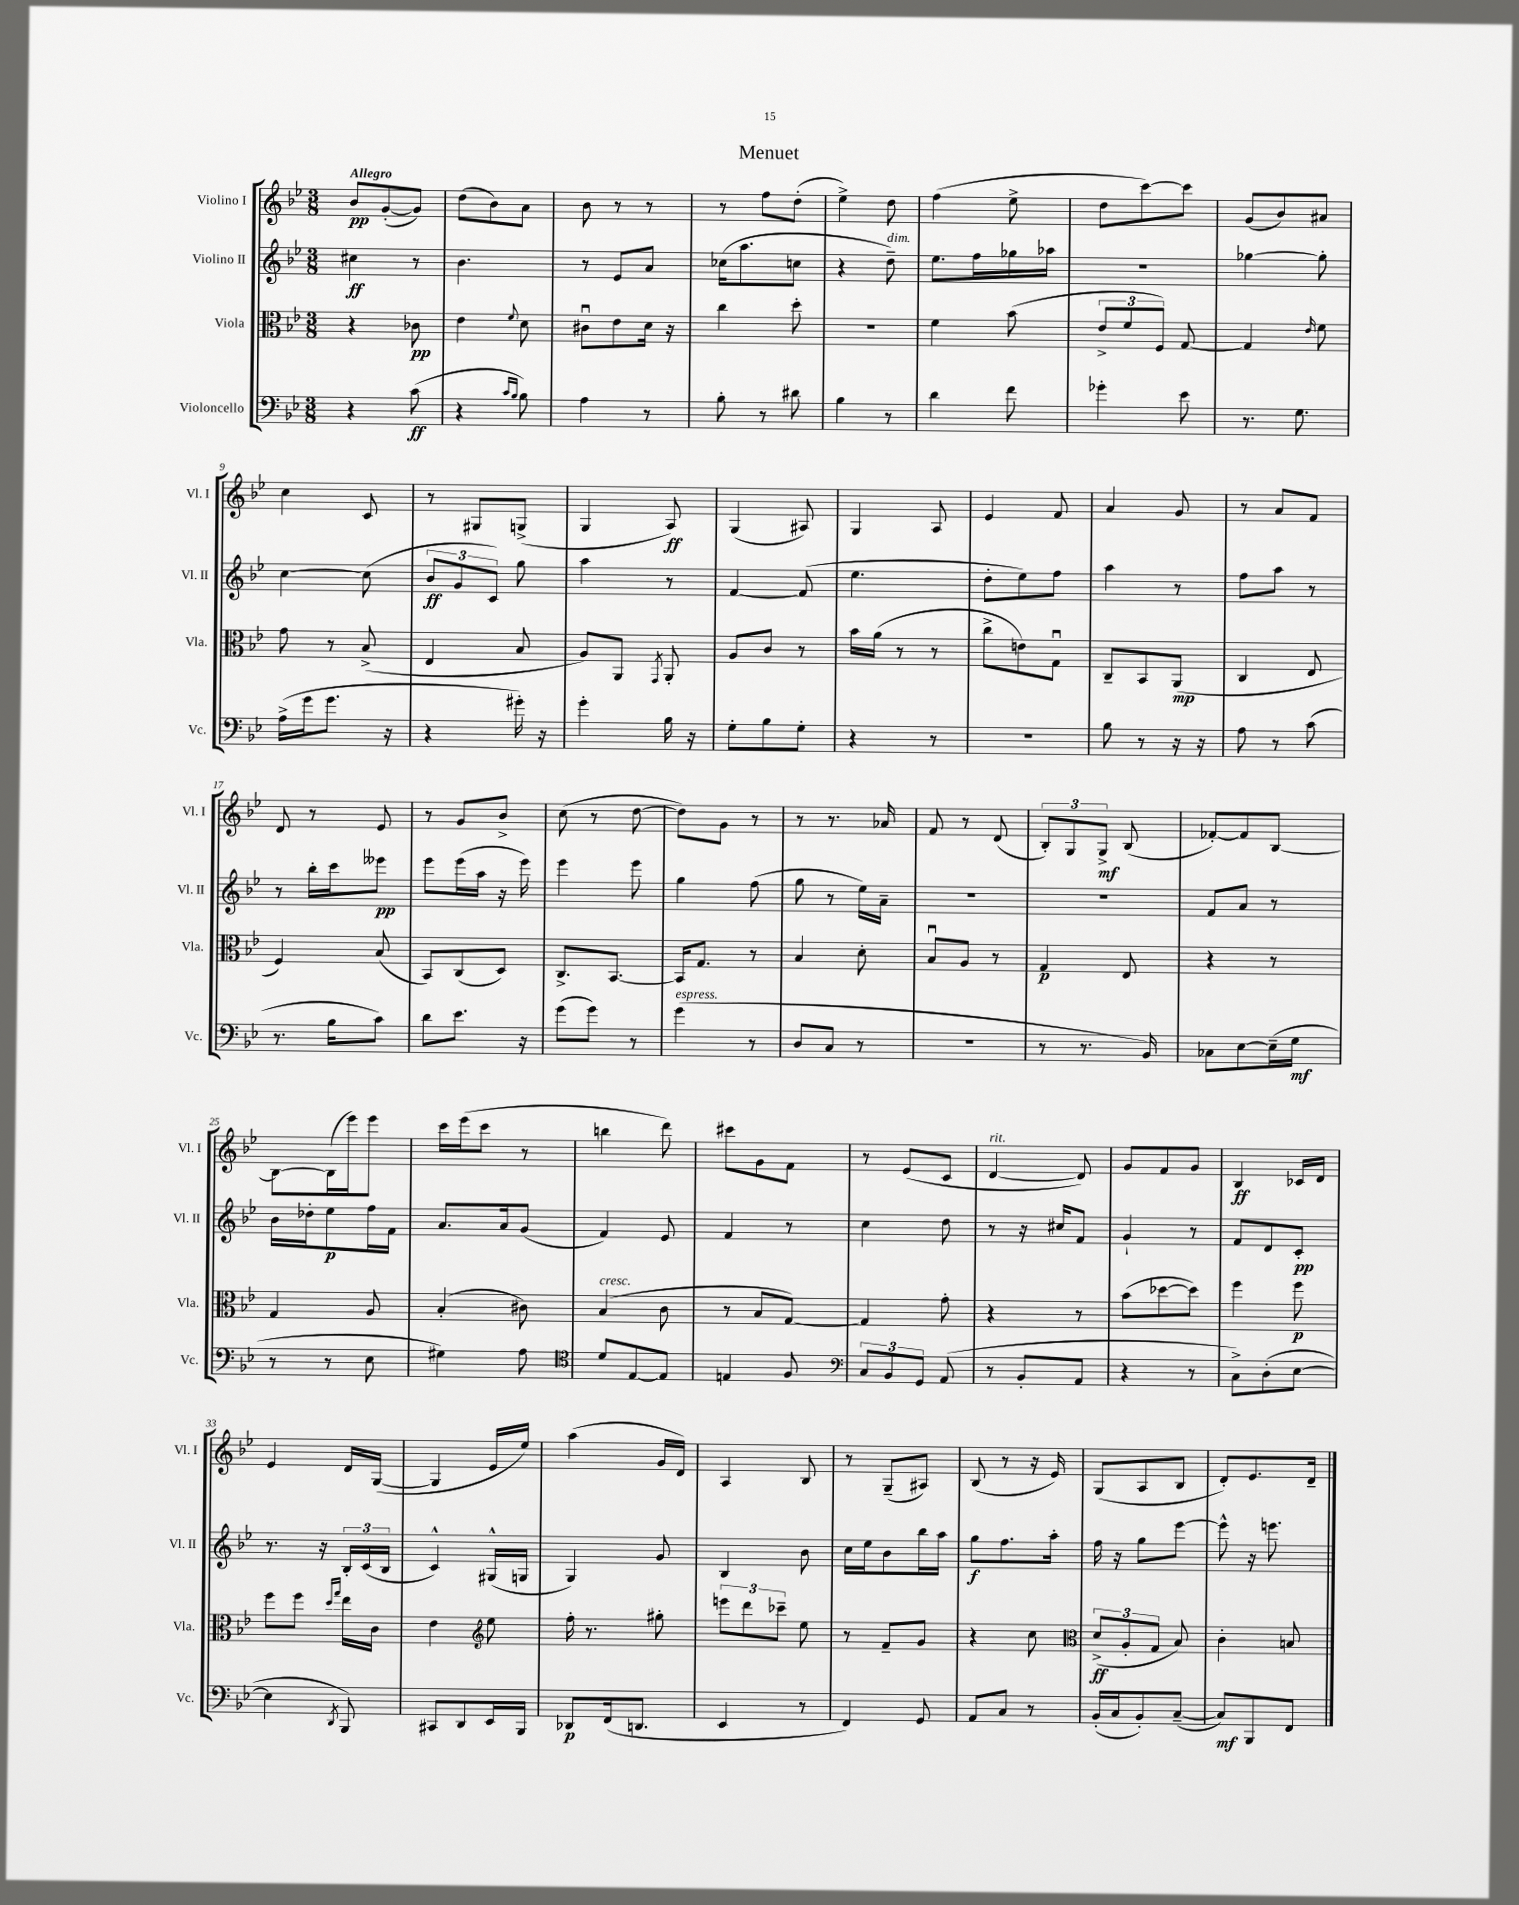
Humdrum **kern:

**kern	**kern	**kern	**kern
*staff4	*staff3	*staff2	*staff1
*clefF4	*clefC3	*clefG2	*clefG2
*k[b-e-]	*k[b-e-]	*k[b-e-]	*k[b-e-]
*M3/8	*M3/8	*M3/8	*M3/8
4r	4r	4cc#	8b-
.	.	.	([8g'
(8c	8c-	8r	8g])
=	=	=	=
4r	4e-	4.b-	(8dd
.	.	.	8b-)
16qqc	.	.	.
16qqB-	8qqf	.	.
8B-)	8d	.	8a
=	=	=	=
4A	8c#u	8r	8b-
.	8e-	8e-	8r
8r	16d	8a	8r
.	16r	.	.
=	=	=	=
8B-'	4cc	(16cc-	8r
.	.	8.aa	.
8r	.	.	8ff
8d#	8dd'	8cc	(8dd'
=	=	=	=
4B-	4.r	4r	4ee-^)
8r	.	8dd~)	8dd
=	=	=	=
4d	4f	8.ee-	(4ff
.	.	16ff	.
8f	(8b-	16gg-	8ee-^
.	.	16aa-	.
=	=	=	=
4g-'	12e-^	4.r	8dd
.	12f	.	.
.	.	.	[8ccc)
.	12F)	.	.
8e-	[8G	.	8ccc]
=	=	=	=
8.r	4G]	[4gg-	(8g
.	.	.	8b-)
8.G	.	.	.
.	16qqe-	.	.
.	8f	8gg-']	8a#
=	=	=	=
(16A^	8g	[4cc	4cc
16g	.	.	.
8.g	8r	.	.
.	(8B-^	(8cc]	8c
16r	.	.	.
=	=	=	=
4r	4E-	12b-	8r
.	.	12g	.
.	.	.	8G#
.	.	12c)	.
16g#')	8B-	8gg	(8G^
16r	.	.	.
=	=	=	=
4g'	8A)	4aa	4G
.	8AA	.	.
.	8qGG	.	.
16B-	8AA'	8r	8A)
16r	.	.	.
=	=	=	=
8G'	8A	[4f	(4G
8B-	8c	.	.
8G'	8r	(8f]	8A#)
=	=	=	=
4r	16b-	4.ee-	4G
.	(16a	.	.
.	8r	.	.
8r	8r	.	8A
=	=	=	=
4.r	8cc^	8dd'	4e-
.	8e)	8ee-)	.
.	8Gu	8ff	8f
=	=	=	=
8B-	8C~	4aa	4a
8r	8BB-	.	.
16r	(8AA	8r	8g
16r	.	.	.
=	=	=	=
8A	4C	8ff	8r
8r	.	8aa	8a
(8c	8E-	8r	8f
=	=	=	=
8.r	4F)	8r	8d
.	.	16bb-'	8r
16B-	.	16ccc	.
8c)	(8B-	8eee--	8e-
=	=	=	=
8d	8BB-)	8eee-	8r
8.e-	(8C	(16eee-	8g
.	.	16aa	.
.	8D)	16r	8b-^
16r	.	16eee-)	.
=	=	=	=
(8g	8.C^	4eee-	(8cc
8g)	.	.	8r
.	[8.BB-	.	.
8r	.	8eee-	[8dd
=	=	=	=
(4g	16BB-]	4gg	8dd])
.	8.G	.	.
.	.	.	8g
8r	8r	(8ff	8r
=	=	=	=
8D	4B-	8gg	8r
8C	.	8r	8.r
8r	8d'	16ee-)	.
.	.	16a~	16a-
=	=	=	=
4.r	8B-u	4.r	8f
.	8A	.	8r
.	8r	.	(8d
=	=	=	=
8r	4G	4.r	12B-')
.	.	.	12G
8.r	.	.	.
.	.	.	12G^
.	8E-	.	(8B-
16BB-)	.	.	.
=	=	=	=
8C-	4r	8f	[8f-')
[8E-	.	8a	8f-]
(16E-~]	8r	8r	[8B-
16G	.	.	.
=	=	=	=
8r	4G	16b-	8B-_
.	.	16dd-'	.
8r	.	8ee-	(16B-]
.	.	.	16eee-)
8E-	8A	16ff	8eee-
.	.	16f	.
=	=	=	=
4G#)	(4B-'	8.a	16ccc
.	.	.	(16eee-
.	.	.	8ccc
.	.	16a	.
8A	8c#)	(8g	8r
=	=	=	=
*clefC4	*	*	*
8d	(4B-	4f)	4bb
[8E-	.	.	.
8E-]	8c	8e-	8ddd)
=	=	=	=
4E	8r	4f	8ccc#
.	8B-	.	8g
8F	[8G)	8r	8f
=	=	=	=
*clefF4	*	*	*
12C	4G]	4cc	8r
12BB-	.	.	.
.	.	.	(8e-
12GG	.	.	.
(8AA	8g'	8dd	8c
=	=	=	=
8r	4r	8r	[4d
8BB-'	.	16r	.
.	.	16cc#	.
8AA	8r	8f	8d])
=	=	=	=
4r	(8b-	4g`	8g
.	[8dd-	.	8f
8r	8dd-])	8r	8g
=	=	=	=
8C^)	4ff	8f	4B-
(8D'	.	8d	.
[8E-	8ff	8c'	16c-
.	.	.	16d
=	=	=	=
4E-]	8ff	8.r	4e-
.	8ff	.	.
.	.	16r	.
.	16qqdd	.	.
8qDD	16qqgg	.	.
8BBB-)	16ee-	24B-'	16d
.	.	(24c	.
.	16c	.	([16G
.	.	24B-	.
=	=	=	=
8CC#	4e-	4c^^)	4G]
8DD	.	.	.
*	*clefG2	*	*
16EE-	8ee-	(16G#^^	16e-
16BBB-	.	16G	16ee-)
=	=	=	=
8DD-	16ff'	4G)	(4aa
.	8.r	.	.
(16FF	.	.	.
8.DD	.	.	.
.	8gg#'	8g	16g
.	.	.	16d)
=	=	=	=
4EE-	12eee	4B-	4A
.	12ddd	.	.
.	12ccc-~	.	.
8r	8ee-	8b-	8B-
=	=	=	=
4FF)	8r	16cc	8r
.	.	16ee-	.
.	8f~	8b-	(8G~
8GG	8g	16bb-	8A#)
.	.	16aa	.
=	=	=	=
8AA	4r	8gg	(8B-
8C	.	8.ff	8r
8r	8cc	.	16r
.	.	16aa'	16e-)
=	=	=	=
*	*clefC3	*	*
(16BB-'	(12d^	16ff	(8G
16C	.	16r	.
.	12A'	.	.
8BB-')	.	8gg	8A
.	12G	.	.
([8C~	8B-)	[8eee-	8B-
=	=	=	=
8C])	4c'	8eee-^^]	8d')
8BBB-	.	16r	8.e-
.	.	8.eee	.
8FF	8B	.	.
.	.	.	16d~
==	==	==	==
*-	*-	*-	*-
